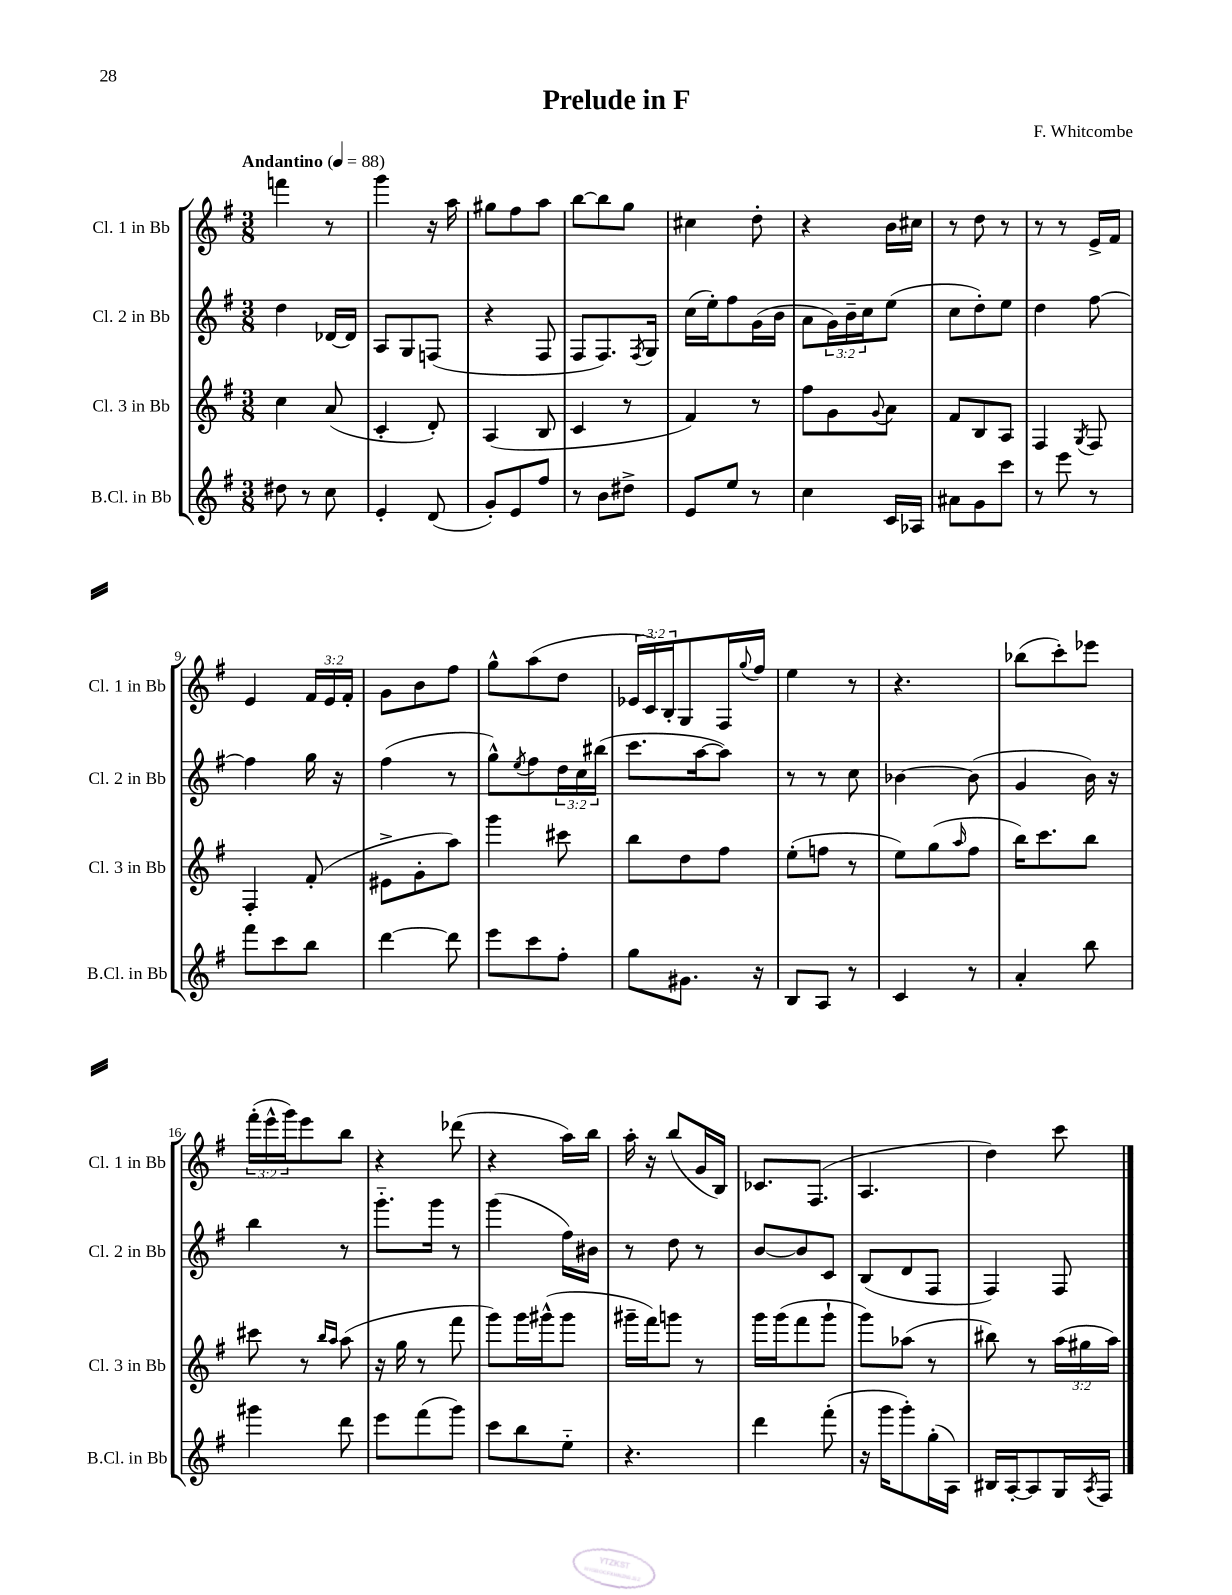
\header { title = "Prelude in F" composer = "F. Whitcombe" }
<<
\new StaffGroup <<
\new Staff = "s0" \with { instrumentName = "Cl. 1 in Bb" shortInstrumentName = "Cl. 1 in Bb" } {
    \clef treble \key g \major \numericTimeSignature \time 3/8 \override Staff.TupletNumber.text = #tuplet-number::calc-fraction-text \tempo "Andantino" 4 = 88
    f'''4 r8 |
    g'''4 r16 a''16 |
    gis''8 fis''8 a''8 |
    b''8~ b''8 g''8 |
    cis''4 d''8-. |
    r4 b'16 cis''16 |
    r8 d''8 r8 |
    r8 r8 e'16-> fis'16 |
    e'4 \tuplet 3/2 { fis'16 e'16 fis'16-. } |
    g'8 b'8 fis''8 |
    g''8-^ a''8( d''8 |
    \tuplet 3/2 { ees'16 c'16) b16-. } g8 fis16 \appoggiatura { g''8 } fis''16 |
    e''4 r8 |
    r4. |
    bes''8( c'''8-.) ees'''8 |
    \tuplet 3/2 { fis'''16-.( e'''16-^ g'''16) } e'''8 b''8 |
    r4 des'''8( |
    r4 a''16) b''16 |
    a''16-. r16 b''8( g'16 b16) |
    ces'8. fis8.( |
    a4. |
    d''4) c'''8 \bar "|." |
}
\new Staff = "s1" \with { instrumentName = "Cl. 2 in Bb" shortInstrumentName = "Cl. 2 in Bb" } {
    \clef treble \key g \major \numericTimeSignature \time 3/8 \override Staff.TupletNumber.text = #tuplet-number::calc-fraction-text
    d''4 des'16~ des'16 |
    a8 g8 f8( |
    r4 fis8 |
    fis8 fis8.) \acciaccatura { fis8 } g16 |
    c''16( e''16-.) fis''8 g'16( b'16 |
    a'8 \tuplet 3/2 { g'16) b'16-- c''16 } e''8( |
    c''8 d''8-.) e''8 |
    d''4 fis''8~ |
    fis''4 g''16 r16 |
    fis''4( r8 |
    g''8-^) \acciaccatura { e''8 } fis''8 \tuplet 3/2 { d''16 c''16 bis''16( } |
    c'''8. a''16~ a''8) |
    r8 r8 c''8 |
    bes'4~ bes'8( |
    g'4 b'16) r16 |
    b''4 r8 |
    g'''8.-_ g'''16 r8 |
    g'''4( fis''16) bis'16 |
    r8 d''8 r8 |
    b'8~ b'8 c'8 |
    b8( d'8 fis8 |
    fis4) fis8 \bar "|." |
}
\new Staff = "s2" \with { instrumentName = "Cl. 3 in Bb" shortInstrumentName = "Cl. 3 in Bb" } {
    \clef treble \key g \major \numericTimeSignature \time 3/8 \override Staff.TupletNumber.text = #tuplet-number::calc-fraction-text
    c''4 a'8( |
    c'4-. d'8-.) |
    a4( b8 |
    c'4 r8 |
    fis'4) r8 |
    fis''8 g'8 \appoggiatura { g'8 } a'8 |
    fis'8 b8 a8 |
    fis4 \acciaccatura { g8 } fis8 |
    fis4-. fis'8-.( |
    eis'8-> g'8-. a''8) |
    g'''4 cis'''8 |
    b''8 d''8 fis''8 |
    e''8-.( f''8 r8 |
    e''8) g''8( \grace { a''16 } fis''8 |
    b''16) c'''8. b''8 |
    cis'''8 r8 \grace { b''16 a''16 } a''8( |
    r16 g''16 r8 fis'''8 |
    g'''8) g'''16 gis'''16-^( gis'''8 |
    gis'''16-- fis'''16) g'''8 r8 |
    g'''16 g'''16( fis'''8 g'''8-! |
    g'''8) aes''8( r8 |
    bis''8) r8 \tuplet 3/2 { a''16( gis''16 a''16) } \bar "|." |
}
\new Staff = "s3" \with { instrumentName = "B.Cl. in Bb" shortInstrumentName = "B.Cl. in Bb" } {
    \clef treble \key g \major \numericTimeSignature \time 3/8
    dis''8 r8 c''8 |
    e'4-. d'8( |
    g'8-.) e'8 fis''8 |
    r8 b'8 dis''8-> |
    e'8 e''8 r8 |
    c''4 c'16 aes16 |
    ais'8 g'8 c'''8 |
    r8 e'''8 r8 |
    fis'''8 c'''8 b''8 |
    d'''4~ d'''8 |
    e'''8 c'''8 fis''8-. |
    g''8 gis'8. r16 |
    b8 a8 r8 |
    c'4 r8 |
    a'4-. b''8 |
    gis'''4 d'''8 |
    e'''8 fis'''8( g'''8) |
    c'''8 b''8 e''8-_ |
    r4. |
    d'''4 fis'''8-.( |
    r16 g'''16 g'''8-.) g''16-.( a16) |
    bis16 a16~-. a8 g16 \acciaccatura { a8 } fis16 \bar "|." |
}
>>
>>
